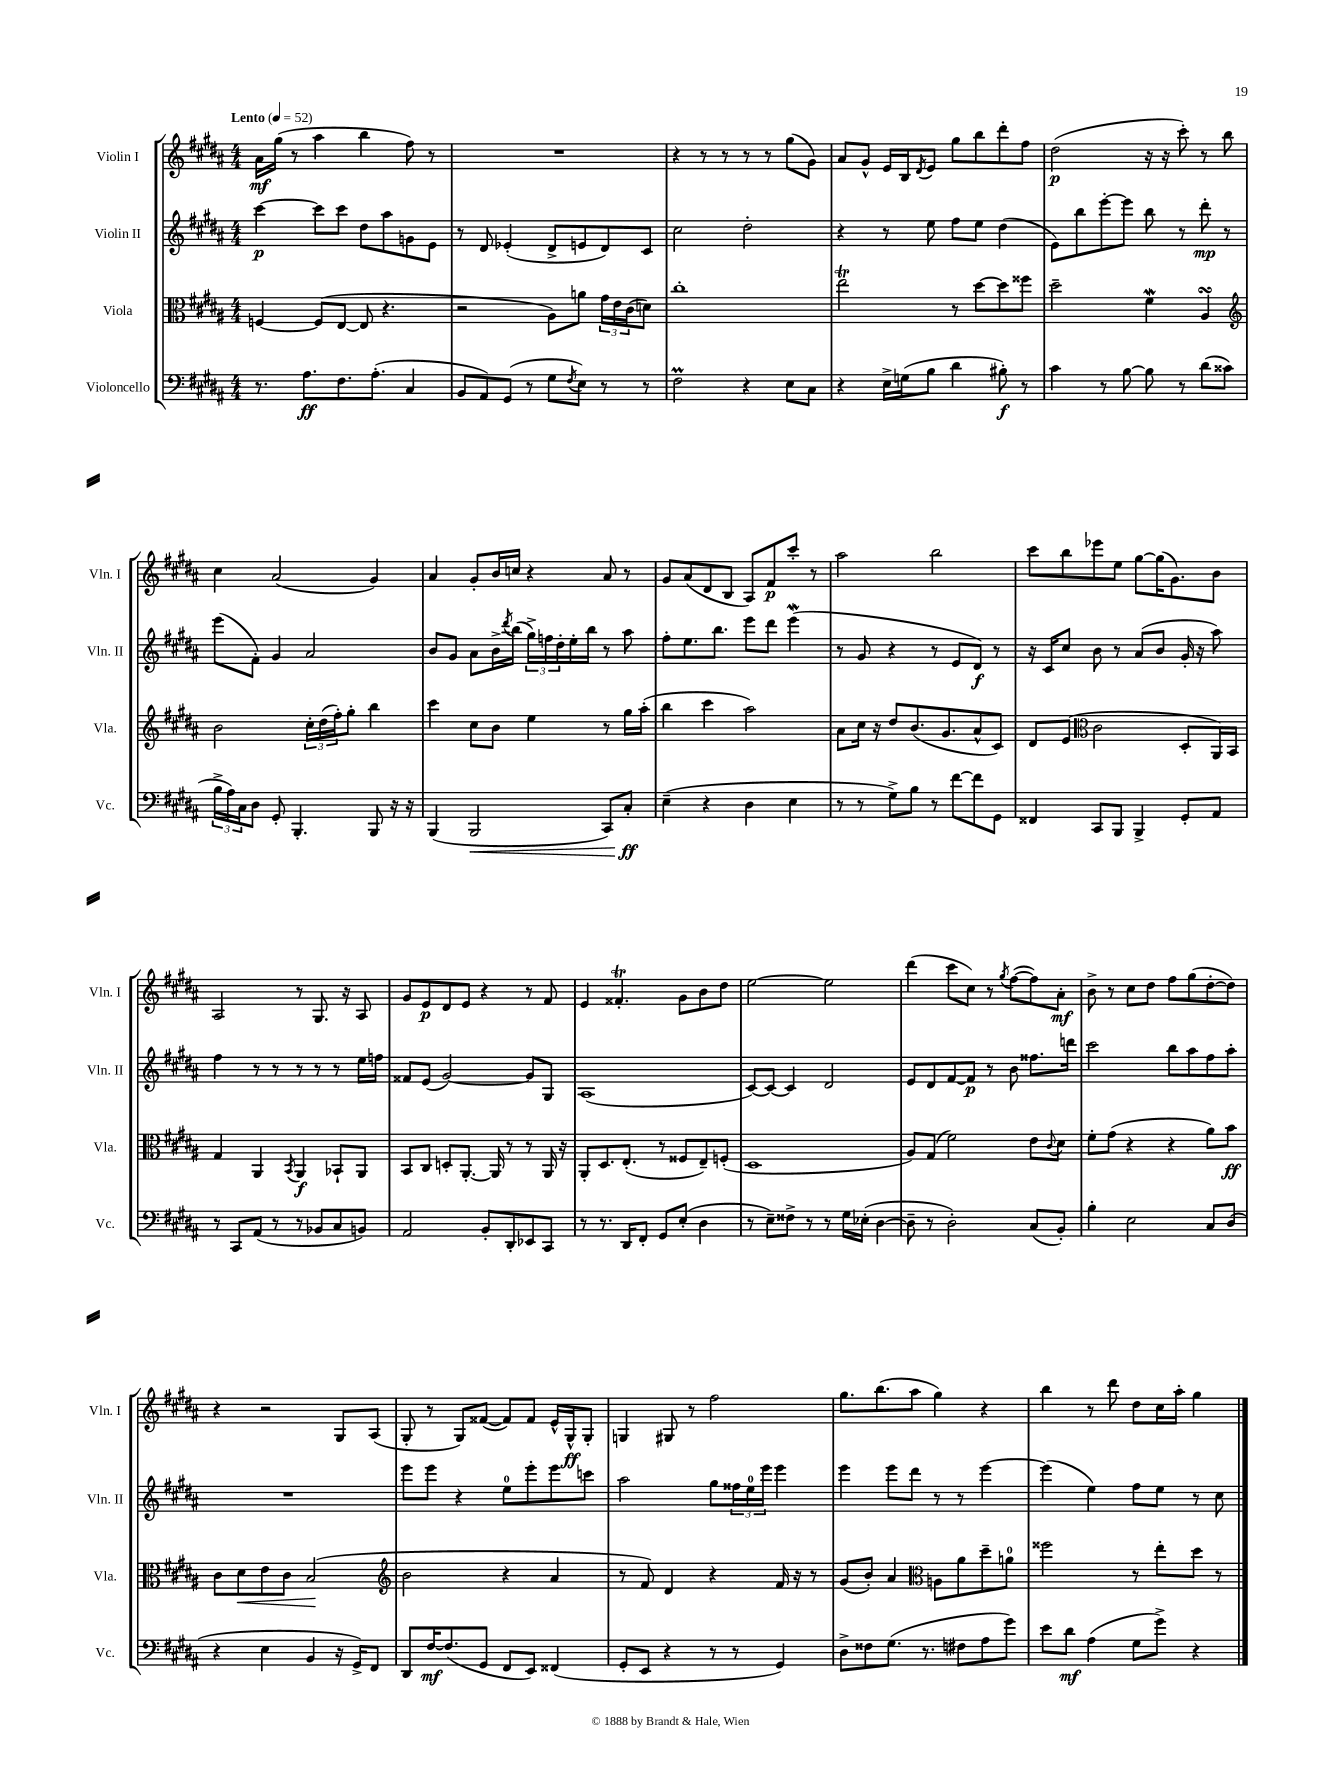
<<
\new StaffGroup <<
\new Staff = "s0" \with { instrumentName = "Violin I" shortInstrumentName = "Vln. I" } {
    \clef treble \key b \major \numericTimeSignature \time 4/4 \tempo "Lento" 4 = 52
    ais'16\mf gis''16( r8 ais''4 b''4 fis''8) r8 |
    R1 |
    r4 r8 r8 r8 r8 gis''8( gis'8) |
    ais'8 gis'8-^ e'16 b16 \acciaccatura { dis'8 } e'8 gis''8 b''8 dis'''8-. fis''8 |
    dis''2\p( r16 r16 cis'''8-.) r8 b''8 |
    cis''4 ais'2( gis'4) |
    ais'4 gis'8-. b'16 c''16 r4 ais'8 r8 |
    gis'8 ais'8( dis'8 b8 ais8) fis'8\p cis'''8-. r8 |
    ais''2 b''2 |
    cis'''8 b''8 ees'''8 e''8 gis''8~ gis''16( gis'8.) b'8 |
    ais2 r8 gis8. r16 ais8 |
    gis'8 e'8\p dis'8 e'8 r4 r8 fis'8 |
    e'4 fisis'4.-.\trill gis'8 b'8 dis''8 |
    e''2~ e''2 |
    dis'''4( cis'''8 cis''8) r8 \acciaccatura { gis''8 } fis''8~( fis''8) ais'8-.\mf |
    b'8-> r8 cis''8 dis''8 fis''8 gis''8( dis''8~-. dis''8) |
    r4 r2 gis8 ais8( |
    gis8-. r8 gis8) fisis'8~( fisis'8) fisis'8 e'16-^ gis16-^\ff gis8-. |
    g4 gis8 r8 fis''2 |
    gis''8. b''8.( ais''8 gis''4) r4 |
    b''4 r8 dis'''8 dis''8 cis''16 ais''16-. gis''4 \bar "|." |
}
\new Staff = "s1" \with { instrumentName = "Violin II" shortInstrumentName = "Vln. II" } {
    \clef treble \key b \major \numericTimeSignature \time 4/4
    cis'''4~\p cis'''8 cis'''8 dis''8 ais''8 g'8 e'8 |
    r8 dis'8 ees'4-.( dis'8-> e'8 dis'8) cis'8 |
    cis''2 dis''2-. |
    r4 r8 e''8 fis''8 e''8 dis''4( |
    e'8) b''8 e'''8~-. e'''8 b''8 r8 dis'''8-.\mp r8 |
    e'''8( fis'8-.) gis'4 ais'2 |
    b'8 gis'8 ais'8 b'16-> \acciaccatura { dis'''8 } b''16( \tuplet 3/2 { gis''16->) f''16 dis''16-. } e''16-. b''16 r8 ais''8 |
    fis''8-. e''8. b''8. e'''8 dis'''8 e'''4\mordent( |
    r8 gis'8 r4 r8 e'8 dis'8\f) r8 |
    r16 cis'16 cis''8 b'8 r8 ais'8( b'8 gis'16-. r16 ais''8) |
    fis''4 r8 r8 r8 r8 r8 e''16 f''16 |
    fisis'8 e'8( gis'2~) gis'8 gis8 |
    ais1( |
    cis'8~) cis'8~ cis'4 dis'2 |
    e'8 dis'8 fis'8~ fis'8\p r8 b'8 fisis''8. d'''16 |
    cis'''2 b''8 ais''8 fis''8 ais''8-. |
    R1 |
    e'''8 e'''8 r4 e''8-0 e'''8-. e'''8 c'''8 |
    ais''2 gis''8 \tuplet 3/2 { fisis''16 e''16-0 e'''16 } e'''4 |
    e'''4 e'''8 dis'''8 r8 r8 e'''4~ |
    e'''4( e''4) fis''8 e''8 r8 cis''8 \bar "|." |
}
\new Staff = "s2" \with { instrumentName = "Viola" shortInstrumentName = "Vla." } {
    \clef alto \key b \major \numericTimeSignature \time 4/4
    f4~ f8( e8~ e8 r4. |
    r2 ais8) a'8 \tuplet 3/2 { gis'16 e'16 cis'16( } d'8) |
    cis''1-. |
    e''2\trill r8 dis''8~ dis''8 fisis''8 |
    dis''2-- fis'4\mordent ais4\turn |
    \clef treble b'2 \tuplet 3/2 { cis''16-. dis''16( fis''16-.) } gis''8-. b''4 |
    cis'''4 cis''8 b'8 e''4 r8 gis''16 ais''16-.( |
    b''4 cis'''4 ais''2) |
    ais'8 cis''16 r16 dis''8 b'8.( gis'8. ais'8-^ cis'8) |
    dis'8 e'8( \clef alto cis'2 dis8-. ais,16) b,16 |
    gis4 ais,4 \acciaccatura { b,8 } ais,4\f bes,8-! ais,8 |
    b,8 cis8 d8-. ais,8.~-. ais,16 r8 r8 ais,16 r16 |
    ais,8-. dis8. e8.-.( r8 fisis8 e8--) f8-.( |
    dis1 |
    ais8) gis8( fis'2) e'8 \appoggiatura { cis'8 } dis'8 |
    fis'8-. gis'8( r4 r4 ais'8) b'8\ff |
    cis'8 dis'8\< e'8 cis'8 b2\!( |
    \clef treble b'2 r4 ais'4 |
    r8 fis'8) dis'4 r4 fis'16 r16 r8 |
    gis'8( b'8-.) ais'4 \clef alto a8 ais'8 dis''8-- a'8-0 |
    fisis''2 r8 e''8-. dis''8 r8 \bar "|." |
}
\new Staff = "s3" \with { instrumentName = "Violoncello" shortInstrumentName = "Vc." } {
    \clef bass \key b \major \numericTimeSignature \time 4/4
    r8. ais8.\ff fis8. ais8.-.( cis4 |
    b,8 ais,8) gis,8( r8 gis8 \acciaccatura { fis8 } e8) r8 r8 |
    fis2\prall r4 e8 cis8 |
    r4 e16-> g16( b8 dis'4 bis8-.\f) r8 |
    cis'4 r8 b8~ b8 r8 dis'8( cisis'8 |
    \tuplet 3/2 { b16-> ais16) cis16 } dis8 gis,8-. b,,4.-. b,,8 r16 r16 |
    b,,4( b,,2\< cis,8) cis8-.\ff\! |
    e4--( r4 dis4 e4 |
    r8 r8 gis8->) b8 r8 fis'8~ fis'8 gis,8 |
    fisis,4 cis,8 b,,8 b,,4-> gis,8-. ais,8 |
    r8 cis,8 ais,8( r8 r8 bes,8 cis8 b,8) |
    ais,2 b,8-. dis,8-. ees,8 cis,8 |
    r8 r8. dis,16 fis,8-. gis,8 e8-.( dis4 |
    r8 e8--) fisis8-> r8 r8 gis16 ees16-.( dis4~ |
    dis8-- r8 dis2-.) cis8( b,8-.) |
    b4-. e2 cis8 dis8( |
    r4 e4 b,4 r16 gis,16->) fis,8 |
    dis,8 fis16~\mf fis8.( gis,8 fis,8 e,8) fisis,4( |
    gis,8-. e,8 r4 r8 r8 gis,4) |
    dis8-> fisis8 gis8.( r8. fis8 ais8 gis'8) |
    e'8 dis'8\mf ais4( gis8 gis'8->) r4 \bar "|." |
}
>>
>>
\layout { \context { \Score \remove "Bar_number_engraver" } }
